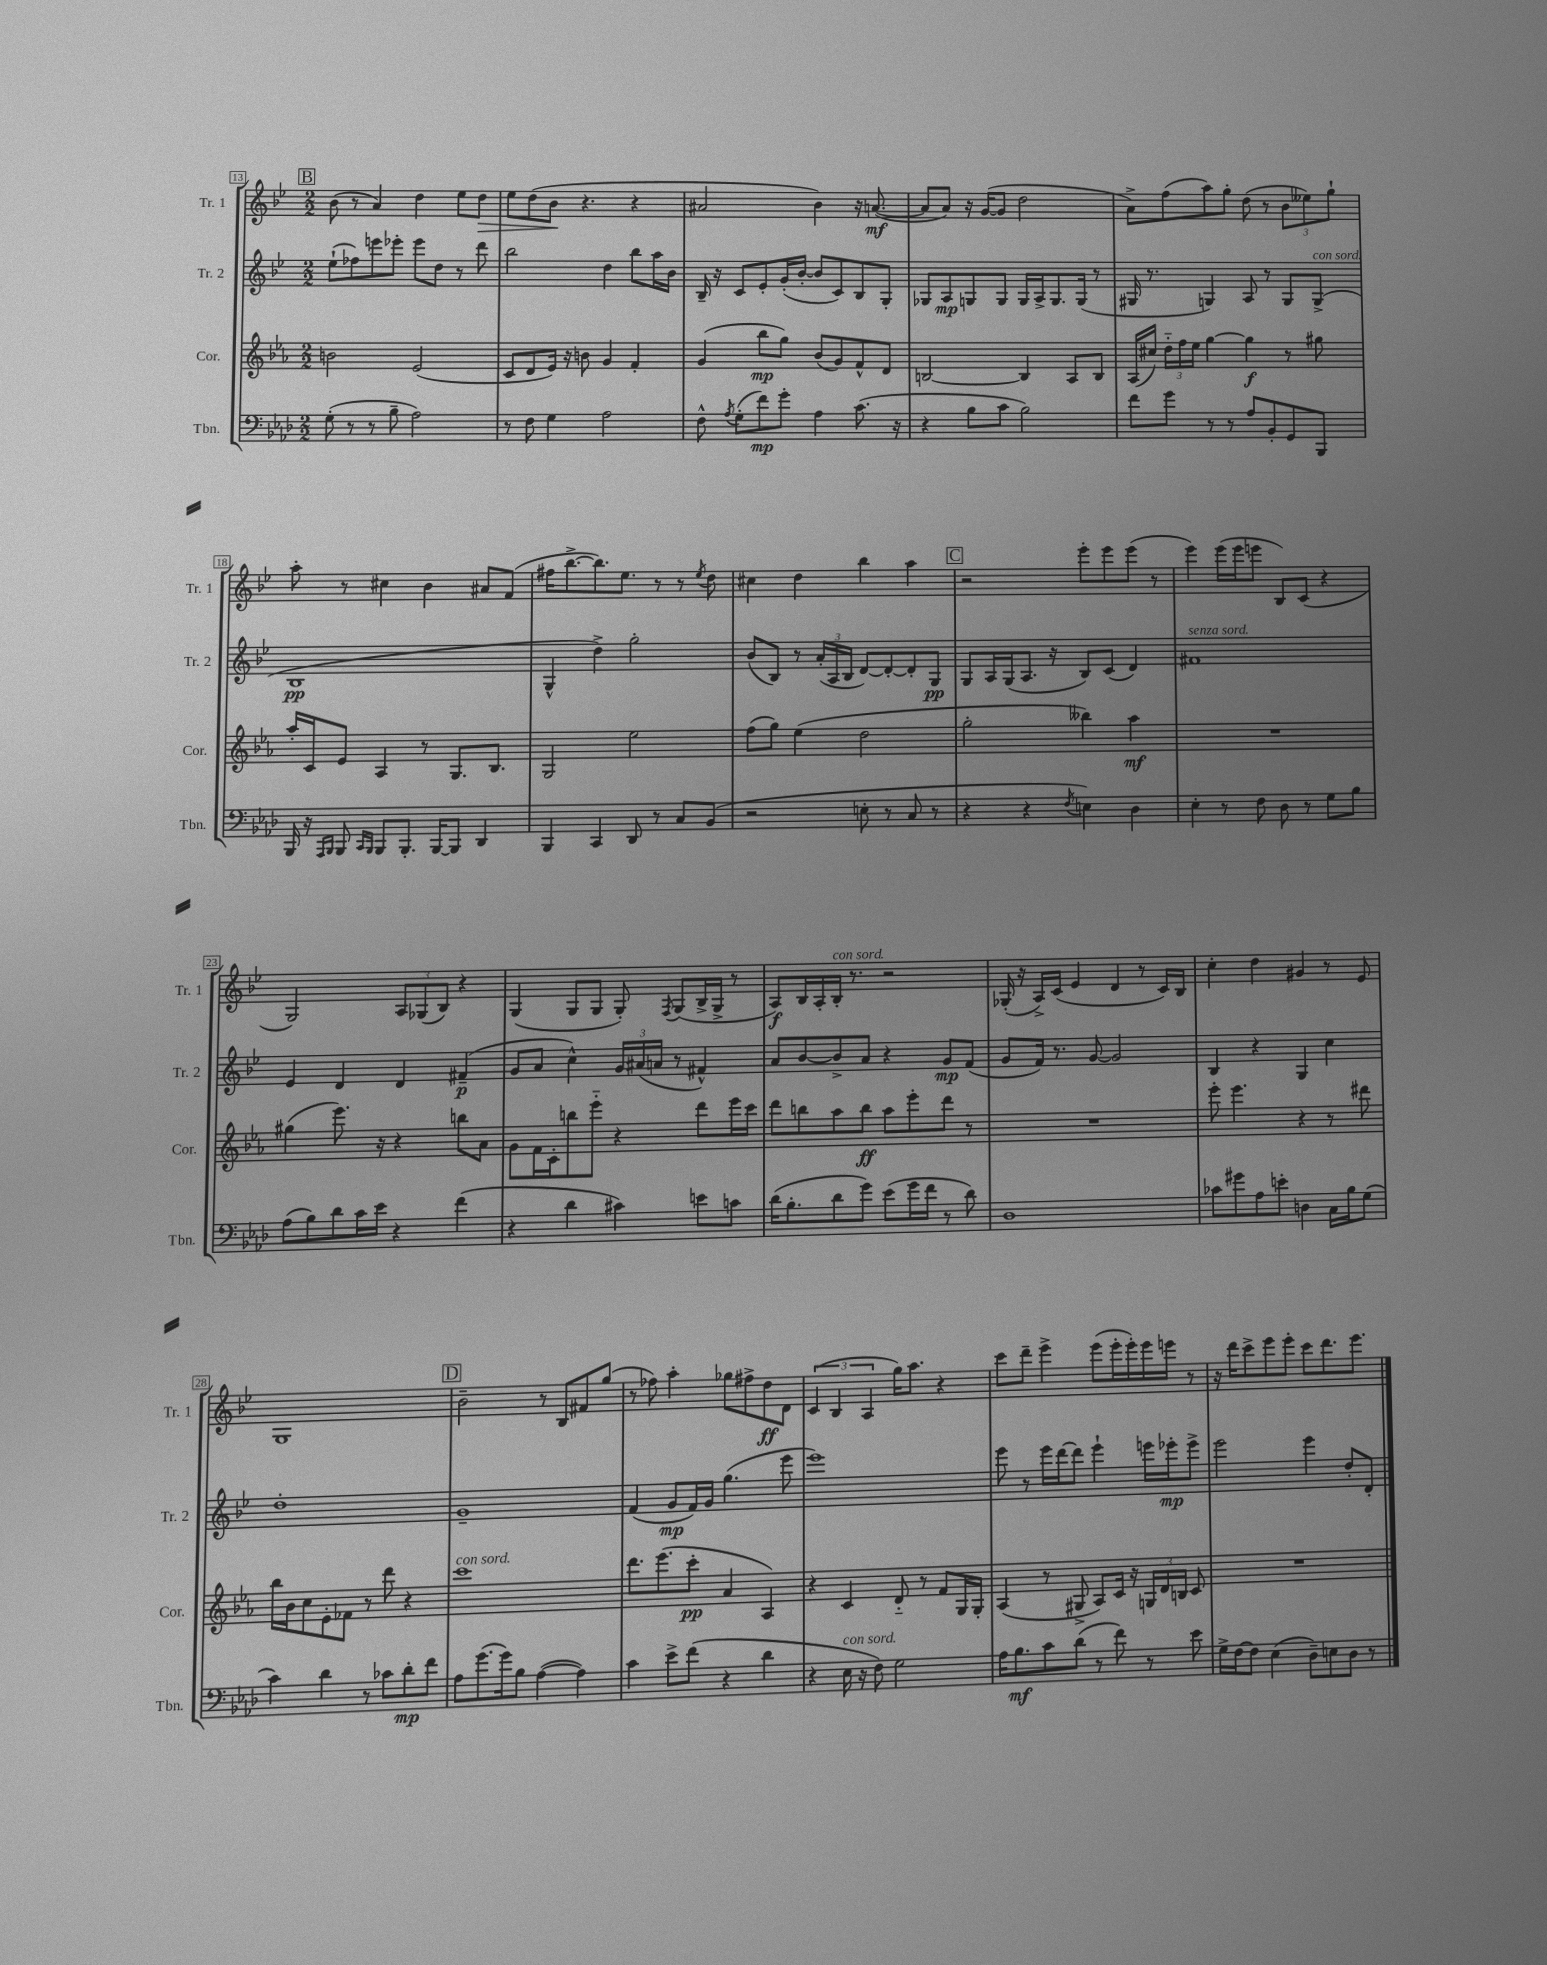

**kern	**kern	**kern	**kern
*staff4	*staff3	*staff2	*staff1
*clefF4	*clefG2	*clefG2	*clefG2
*k[b-e-a-d-]	*k[b-e-a-]	*k[b-e-]	*k[b-e-]
*M2/2	*M2/2	*M2/2	*M2/2
(8G'	2b	(8ee-`	(8b-
8r	.	8ff-)	8r
8r	.	8eee	4a)
8B-~	.	8eee-'	.
2A-)	(2e-	8eee-	4dd
.	.	8dd	.
.	.	8r	8ee-
.	.	8ddd	8dd
=	=	=	=
8r	8c	2bb-	8ee-
8F	8d	.	(8dd
4G	16e-)	.	8b-
.	16r	.	.
.	8b	.	4.r
2A-	4g	4dd	.
.	4f'	8bb-	4r
.	.	16aa	.
.	.	16b-	.
=	=	=	=
8F^^	(4g	16B-~	2a#
.	.	16r	.
8qA-	.	.	.
(8G'	.	8c	.
8f)	8bb-	8e-'	.
8g'	8gg)	(16g'	.
.	.	[16b-'	.
4A-	(8b-	8b-]	4b-)
.	8g)	8c)	.
(8.c	8f^^	8B-	16r
.	.	.	([8.a
.	8d	8G'	.
16r	.	.	.
=	=	=	=
4r	[2B	8G-	8a]
.	.	8A	8a)
8B-	.	8G	16r
.	.	.	([16g
8c	.	8G	8g]
2B-)	4B]	16G	2dd
.	.	16A^	.
.	.	8.G	.
.	8A-	.	.
.	.	(16G	.
.	8B	8r	.
=	=	=	=
8f	(16A-	16G#	8a^)
.	16cc#)	8.r	.
8g	24dd'~	.	(8ff
.	24ff	.	.
.	24ee-	.	.
8r	[4gg	4G)	8aa)
8r	.	.	8gg'
8A-	4gg]	8A	(8dd
8BB-'	.	8r	8r
8GG	8r	8G	12b-
.	.	.	12ee--)
8BBB-	8gg#	(8G^	.
.	.	.	12gg`
=	=	=	=
16BBB-	16aa-'	1B-	8aa'
16r	16c	.	.
16qqAAA-	.	.	.
16qqBBB-	.	.	.
8BBB-	8e-	.	8r
16qqCC	.	.	.
16qqBBB-	.	.	.
8BBB-	4A-	.	4cc#
8.BBB-'	.	.	.
.	8r	.	4b-
[16BBB-	.	.	.
8BBB-]	8.G	.	.
4DD-	.	.	8a#
.	8.B-	.	.
.	.	.	(8f
=	=	=	=
4BBB-	2G	4G^^	16ff#
.	.	.	[8.bb-^
4CC	.	4dd^)	8.bb-])
.	.	.	8.ee-
8DD-	2ee-	2gg'	.
8r	.	.	8r
8C	.	.	8r
.	.	.	8qee-
(8BB-	.	.	8dd
=	=	=	=
2r	(8ff	(8b-	4cc#
.	8gg)	8B-)	.
.	(4ee-	8r	4dd
.	.	(24a'	.
.	.	24A	.
.	.	24B-	.
8E'	2dd	[8d)	4bb-
8r	.	8d'_	.
8C	.	8d']	4aa
8r	.	8G	.
=	=	=	=
4r	2gg'	8G	2r
.	.	16A	.
.	.	(16G	.
4r	.	8.A	.
.	.	16r	.
8qF	.	.	.
4E)	4bb--)	8B-)	8eee-'
.	.	(8c	8eee-
4D-	4aa-	4d)	(8eee-
.	.	.	8r
=	=	=	=
4E-'	1r	1f#	4eee-)
8r	.	.	(16eee-
.	.	.	16eee-
8F	.	.	8eee
8D-	.	.	8B-)
8r	.	.	(8c
8G	.	.	4r
8B-	.	.	.
=	=	=	=
(8A-	(4gg#	4e-	2G)
8B-)	.	.	.
8d-	8.eee-)	4d	.
16c	.	.	.
16e-	16r	.	.
4r	4r	4d	12A
.	.	.	(12G-
.	.	.	12B-)
(4f	8bb	(4f#~	4r
.	8a-	.	.
=	=	=	=
4r	8g	8g	(4G
.	16f	8a	.
.	16c'	.	.
4d-	8bb	4cc^^)	8G
.	8eee-'~	.	8G
4c#)	4r	24g	8G')
.	.	(24a#	.
.	.	24a	.
.	.	.	8qF
.	.	8r	(8G
8e	8ddd	4f#^^)	16B-^
.	.	.	16G^
8c	16eee-	.	8r
.	16ccc	.	.
=	=	=	=
(16d-	8ddd	8a	8A)
8.B-'	.	.	.
.	8bb	[8b-	16B-
.	.	.	16A'
8d-	8aa-	8b-^]	16B-'
.	.	.	8.r
8g)	8bb	8a	.
(8e-	8aa-	4r	2r
16g	8eee-'	.	.
16f	.	.	.
8r	8ddd	8g	.
8d-)	8r	(8f	.
=	=	=	=
1D-	1r	8g	(16G-'
.	.	.	16r
.	.	16f)	16A^)
.	.	8.r	(16c
.	.	.	4e-
.	.	[8g	.
.	.	2g]	4d
.	.	.	8r
.	.	.	16c)
.	.	.	16B-
=	=	=	=
8c-	8eee-'	4B-	4cc'
8g#	4.eee-	.	.
8A-	.	4r	4dd
8e'	.	.	.
4D	4r	4G	4g#
16C	8r	4cc	8r
16B-	.	.	.
(8G	8ddd#	.	8e-
=	=	=	=
4c)	16bb-	1dd'	1G
.	16b-	.	.
.	8cc	.	.
4d-	8e-'	.	.
.	8f-	.	.
8r	8r	.	.
8c-	8ddd	.	.
8d-'	4r	.	.
8f	.	.	.
=	=	=	=
8A-	1ccc	1g~	2b-~
(8.g	.	.	.
16g)	.	.	.
8B-	.	.	.
([4A-	.	.	8r
.	.	.	8B-
4A-])	.	.	8f#
.	.	.	(8gg
=	=	=	=
4c	8.ddd	(4f	8r
.	.	.	8ff-)
.	(8.eee-	.	.
8e-^	.	8g	4aa'
(8f	8ccc'	16f)	.
.	.	16g	.
4r	4a-	(4.gg	8gg-
.	.	.	8ff#^
4d-	4A-)	.	8dd
.	.	8eee-	8d
=	=	=	=
4r	4r	1eee-)	(6c
.	.	.	6B-
16E-	4c	.	.
16r	.	.	.
.	.	.	6A
8F)	.	.	.
2G	8d'~	.	16gg)
.	.	.	8.aa
.	8r	.	.
.	8f	.	4r
.	16G	.	.
.	16G'	.	.
=	=	=	=
16A-	(4A-	8eee-	8ccc
8.B-	.	.	.
.	.	8r	8ddd~
8c	8r	16eee-	4eee-^
.	.	[16ddd	.
(8d-	8G#^	8ddd]	.
8r	8A-)	4eee-`	(8eee-
8f)	16c	.	16eee-'
.	16r	.	16eee-')
8r	24G	16eee	16eee-
.	24d	.	.
.	.	16eee-'	16eee
.	24B	.	.
8e-	8c	8eee-^	8r
=	=	=	=
16G^	1r	2eee-	16r
[16F	.	.	16ddd
8F]	.	.	8ccc^
(4E-	.	.	8eee-
.	.	.	8eee-'
8D-~)	.	4eee-	8ccc
8E	.	.	8.ddd
8D-	.	8dd'	.
.	.	.	8.eee-
8r	.	8d'	.
==	==	==	==
*-	*-	*-	*-
